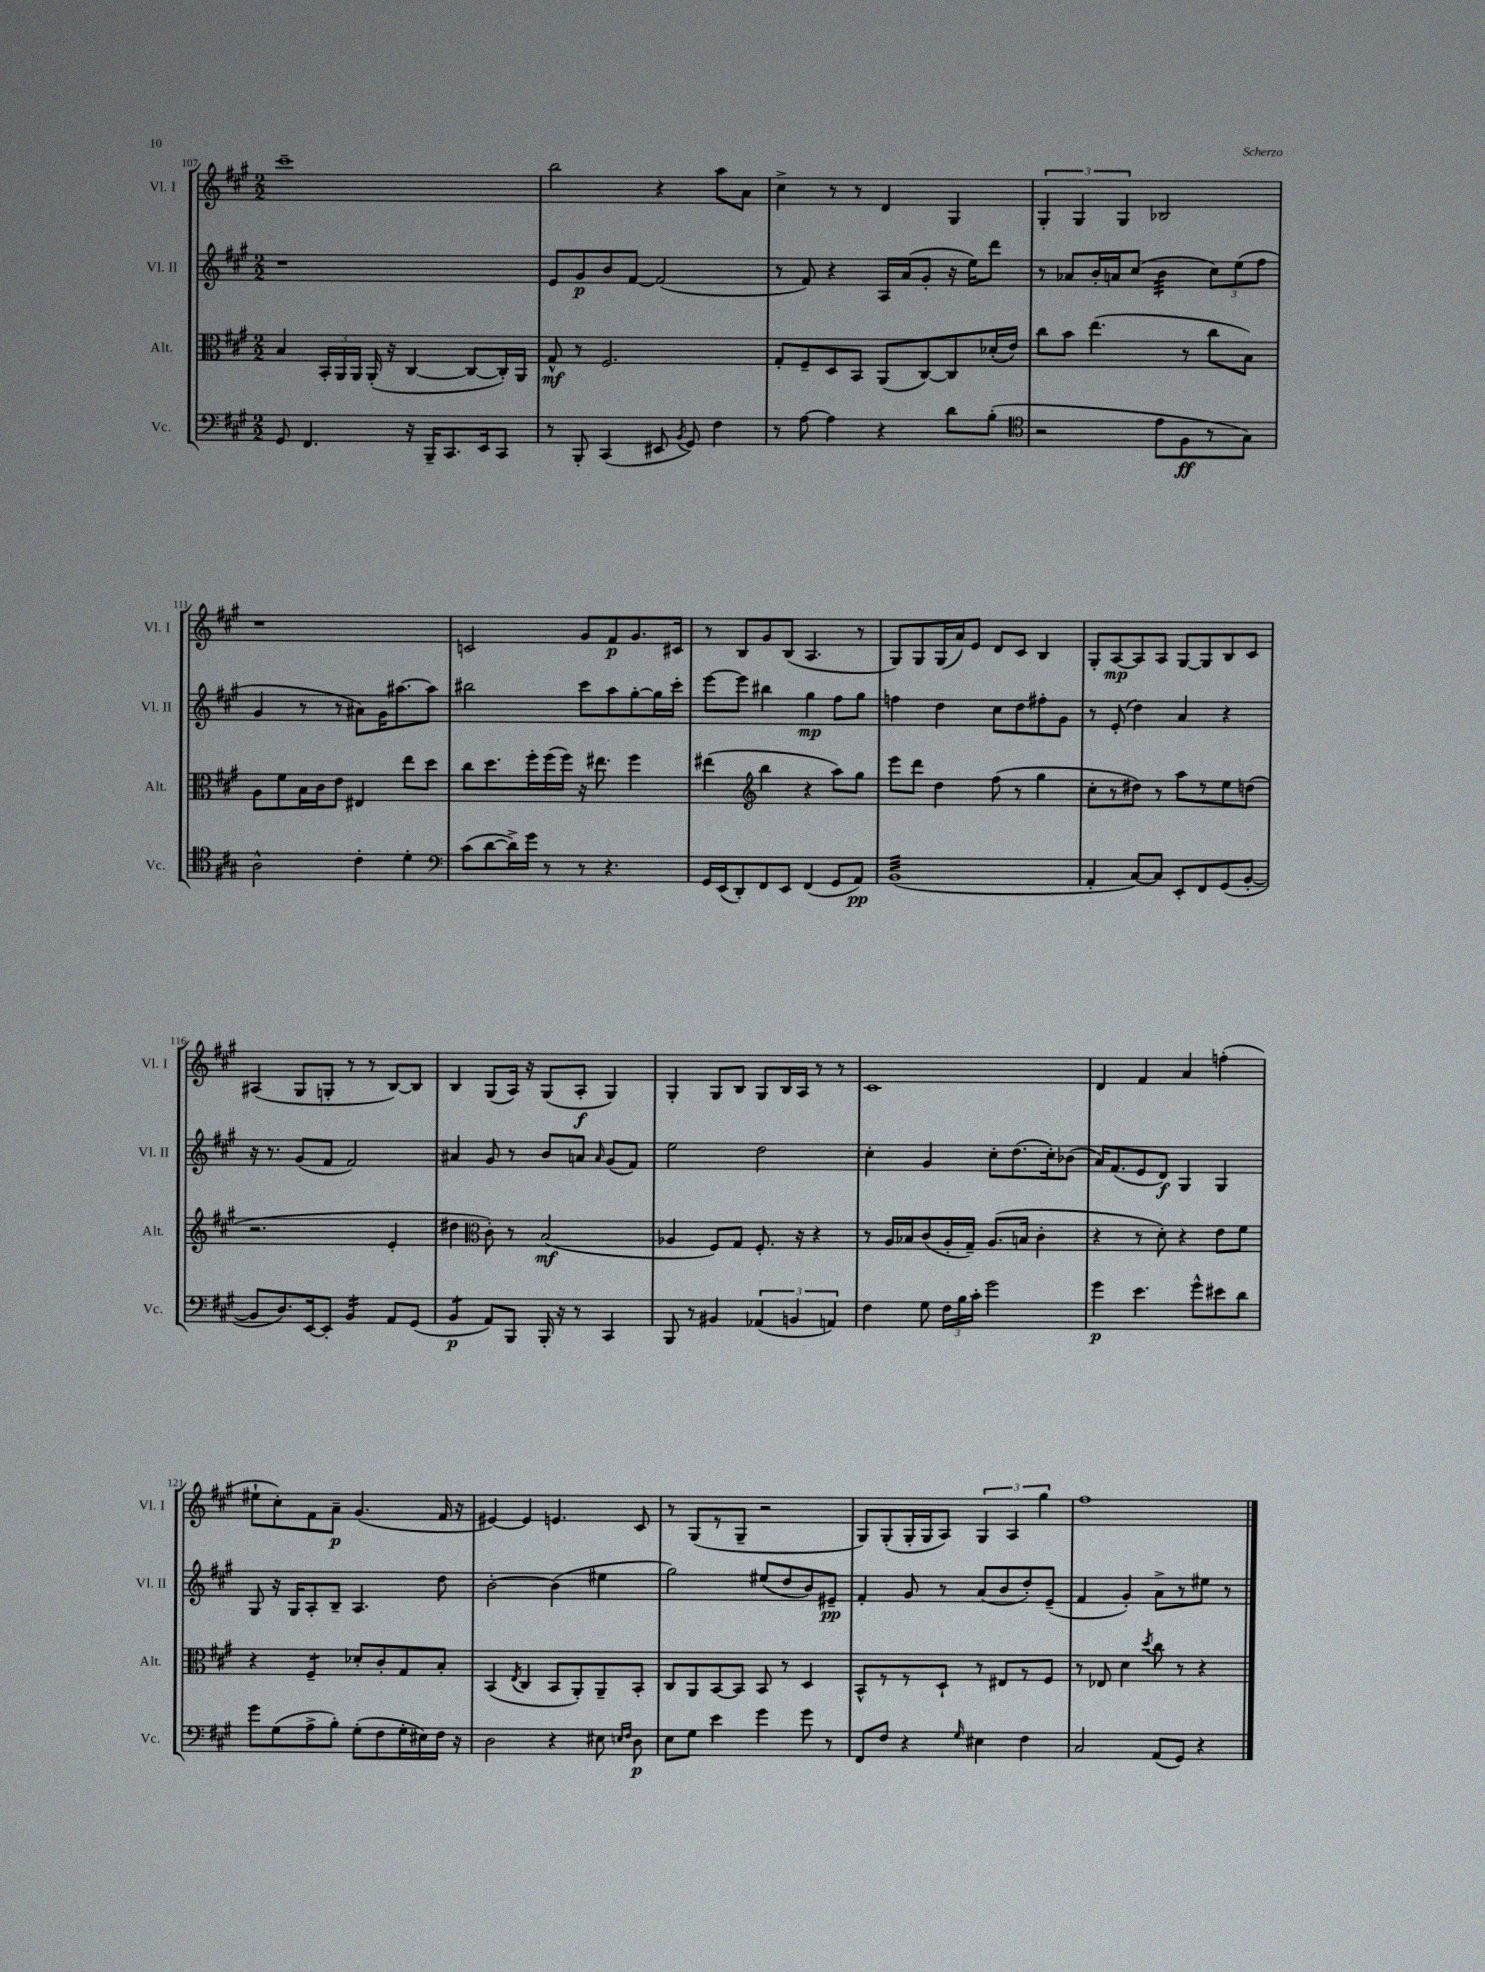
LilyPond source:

<<
\new StaffGroup <<
\new Staff = "s0" \with { instrumentName = "Vl. I" shortInstrumentName = "Vl. I" } {
    \clef treble \key a \major \numericTimeSignature \time 2/2
    \autoBeamOff cis'''1-- |
    b''2 r4 a''8[ a'8] |
    cis''4-> r8 r8 d'4 gis4 |
    \tuplet 3/2 { gis4-. gis4 gis4 } bes2 |
    r1 |
    c'2 gis'8[ fis'8\p gis'8. cis'16] |
    r8 b8[ gis'8 b8]( a4. r8 |
    gis8[) gis8 gis16( a'16) e'8] d'8[ cis'8] b4 |
    gis8[-. a8~\mp a8 a8] gis8[~ gis8 b8 cis'8] |
    ais4( gis8[ g8]-. r8 r8 b8[~) b8] |
    b4 gis8[( a16]) r16 gis8[( a8]-.\f gis4) |
    gis4-. gis8[ b8] gis8[ b16 a16] r8 r8 |
    cis'1 |
    d'4 fis'4 a'4 f''4-.( |
    eis''8[-! cis''8-.) fis'8 a'8]--\p gis'4.( fis'16 r16 |
    eis'4~) eis'4 e'4. cis'8 |
    r8 gis8[( r8 gis8]-- r2 |
    gis8[) gis8-.( gis16-. gis16 a8]) \tuplet 3/2 { gis4 a4 gis''4 } |
    fis''1 \bar "|." |
}
\new Staff = "s1" \with { instrumentName = "Vl. II" shortInstrumentName = "Vl. II" } {
    \clef treble \key a \major \numericTimeSignature \time 2/2
    \autoBeamOff r1 |
    e'8[ gis'8\p b'8 fis'8]~ fis'2( |
    r8 fis'8) r4 a16[ a'16( gis'8]-. r16 e''16[) d'''8] |
    r8 aes'8[ b'16-. a'16 cis''8]( b'4:32 \tuplet 3/2 { cis''8[) e''8( fis''8] } |
    gis'4 r8 r8 ais'8[) gis'16 ais''8.~ ais''8] |
    bis''2 cis'''8[ a''8 gis''8~-. gis''16 cis'''16]-. |
    e'''8[~ e'''8] bis''4 gis''4\mp fis''8[ gis''8] |
    f''4 d''4 cis''8[ d''8 fis''8-. gis'8] |
    r8 e'8-.( d''4) a'4 r4 |
    r16 r8. gis'8[( fis'8] fis'2) |
    ais'4 gis'8 r8 b'8[ a'8] \grace { a'16 } gis'8[( fis'8]) |
    e''2 d''2 |
    cis''4-. gis'4 cis''8[-. d''8.( cis''16-.) bes'8]( |
    a'16[) fis'8.( e'8 d'8]\f) gis4 gis4 |
    gis8 r16 gis16[ a8-. b8]-- a4. d''8 |
    b'2~-. b'4( eis''4 |
    gis''2) eis''8[( d''8 b'8) eis'8]--\pp |
    fis'4-. gis'8 r8 a'8[( b'8 d''8-.) e'8]--( |
    fis'4 gis'4-.) a'8[-> r8 eis''8] r8 \bar "|." |
}
\new Staff = "s2" \with { instrumentName = "Alt." shortInstrumentName = "Alt." } {
    \clef alto \key a \major \numericTimeSignature \time 2/2
    \autoBeamOff b4 \tuplet 3/2 { b,16[-. a,16 a,16] } a,16-.( r16 cis4~ cis8[~ cis16-.) a,16] |
    gis8-^\mf r8 fis2. |
    gis8[-. fis8-- d8 b,8] a,8[( cis8~) cis8 des'16-.( e'16]) |
    cis''8[ b'8] e''4.( r8 cis''8[ b8]) |
    a8[ fis'8 b16 cis'16 e'8] eis4 e''8[ d''8] |
    cis''8[ d''8. fis''16-. fis''16( fis''16]) r16 eis''8. fis''4 |
    eis''4( \clef treble b''4 r4 a''8[) gis''8] |
    e'''8[ d'''8] d''4 fis''8( r8 gis''4 |
    cis''8[-. r8 dis''8]) r8 a''8[ r8 e''8 d''8]( |
    r2. e'4-. |
    dis''4 \clef alto cis'8-.) r8 b2\mf( |
    aes4 fis8[) gis8] fis8.-. r16 r4 |
    r8 a16[ bes16 cis'8( a16-. gis16]--) a8.[( b16] cis'4-. |
    r4 r8 d'8-.) r4 e'8[ fis'8] |
    r4 fis4:8-- des'8[-. cis'8-. gis8 b8]-. |
    b,4( \acciaccatura { e8 } cis4 b,8[ a,8-.) a,8-- b,8]-. |
    cis8[ a,8 b,8~ b,8] b,8 r8 d4 |
    b,8[-^ r8 r8 d8]-! r8 eis8[ r8 fis8] |
    r8 ees8 d'4 \acciaccatura { d''8 } cis''8 r8 r4 \bar "|." |
}
\new Staff = "s3" \with { instrumentName = "Vc." shortInstrumentName = "Vc." } {
    \clef bass \key a \major \numericTimeSignature \time 2/2
    \autoBeamOff gis,8 fis,4. r16 b,,16[-- cis,8. e,16 cis,8] |
    r8 b,,8-. cis,4( eis,8 \acciaccatura { b,8 } gis,8) fis4 |
    r8 a8~ a4 r4 d'8[ b8]-.( |
    \clef tenor r2 e'8[ fis8\ff r8 gis8]) |
    a2-^ cis'4-. d'4-. |
    \clef bass cis'8[( d'8~ d'16->) gis'16] r8 r8 r4. |
    gis,16[ e,16( d,8-.) fis,8 e,8] fis,4( gis,8[ a,8]\pp) |
    b,1:32( |
    a,4-. cis8[~) cis8] e,8[-. fis,8 gis,8( b,8]~-. |
    b,8[ d8.) e,16~ e,8]-. b,4:16 a,8[ gis,8]( |
    b,4:8\p a,8[) b,,8] b,,16-. r16 r8 cis,4 |
    b,,8 r8 bis,4 \tuplet 3/2 { aes,4( b,4 a,4) } |
    fis4 gis8 \tuplet 3/2 { fis16[ b16 cis'16]-. } gis'2 |
    gis'4\p e'4. gis'8[-^ eis'8 d'8] |
    gis'8[ gis8( a8-> b8]-.) gis8[-.( fis8 gis16-. eis16) fis16] r16 |
    d2 r4 eis8 \grace { e16[ fis16] } d8\p |
    e8[ gis8] e'4 gis'4 gis'8 r8 |
    fis,8[ fis8] r4 \grace { gis16 } eis4 fis4 |
    cis2 a,8[( gis,8]) r4 \bar "|." |
}
>>
>>
\layout { \context { \Score currentBarNumber = #107 } }
